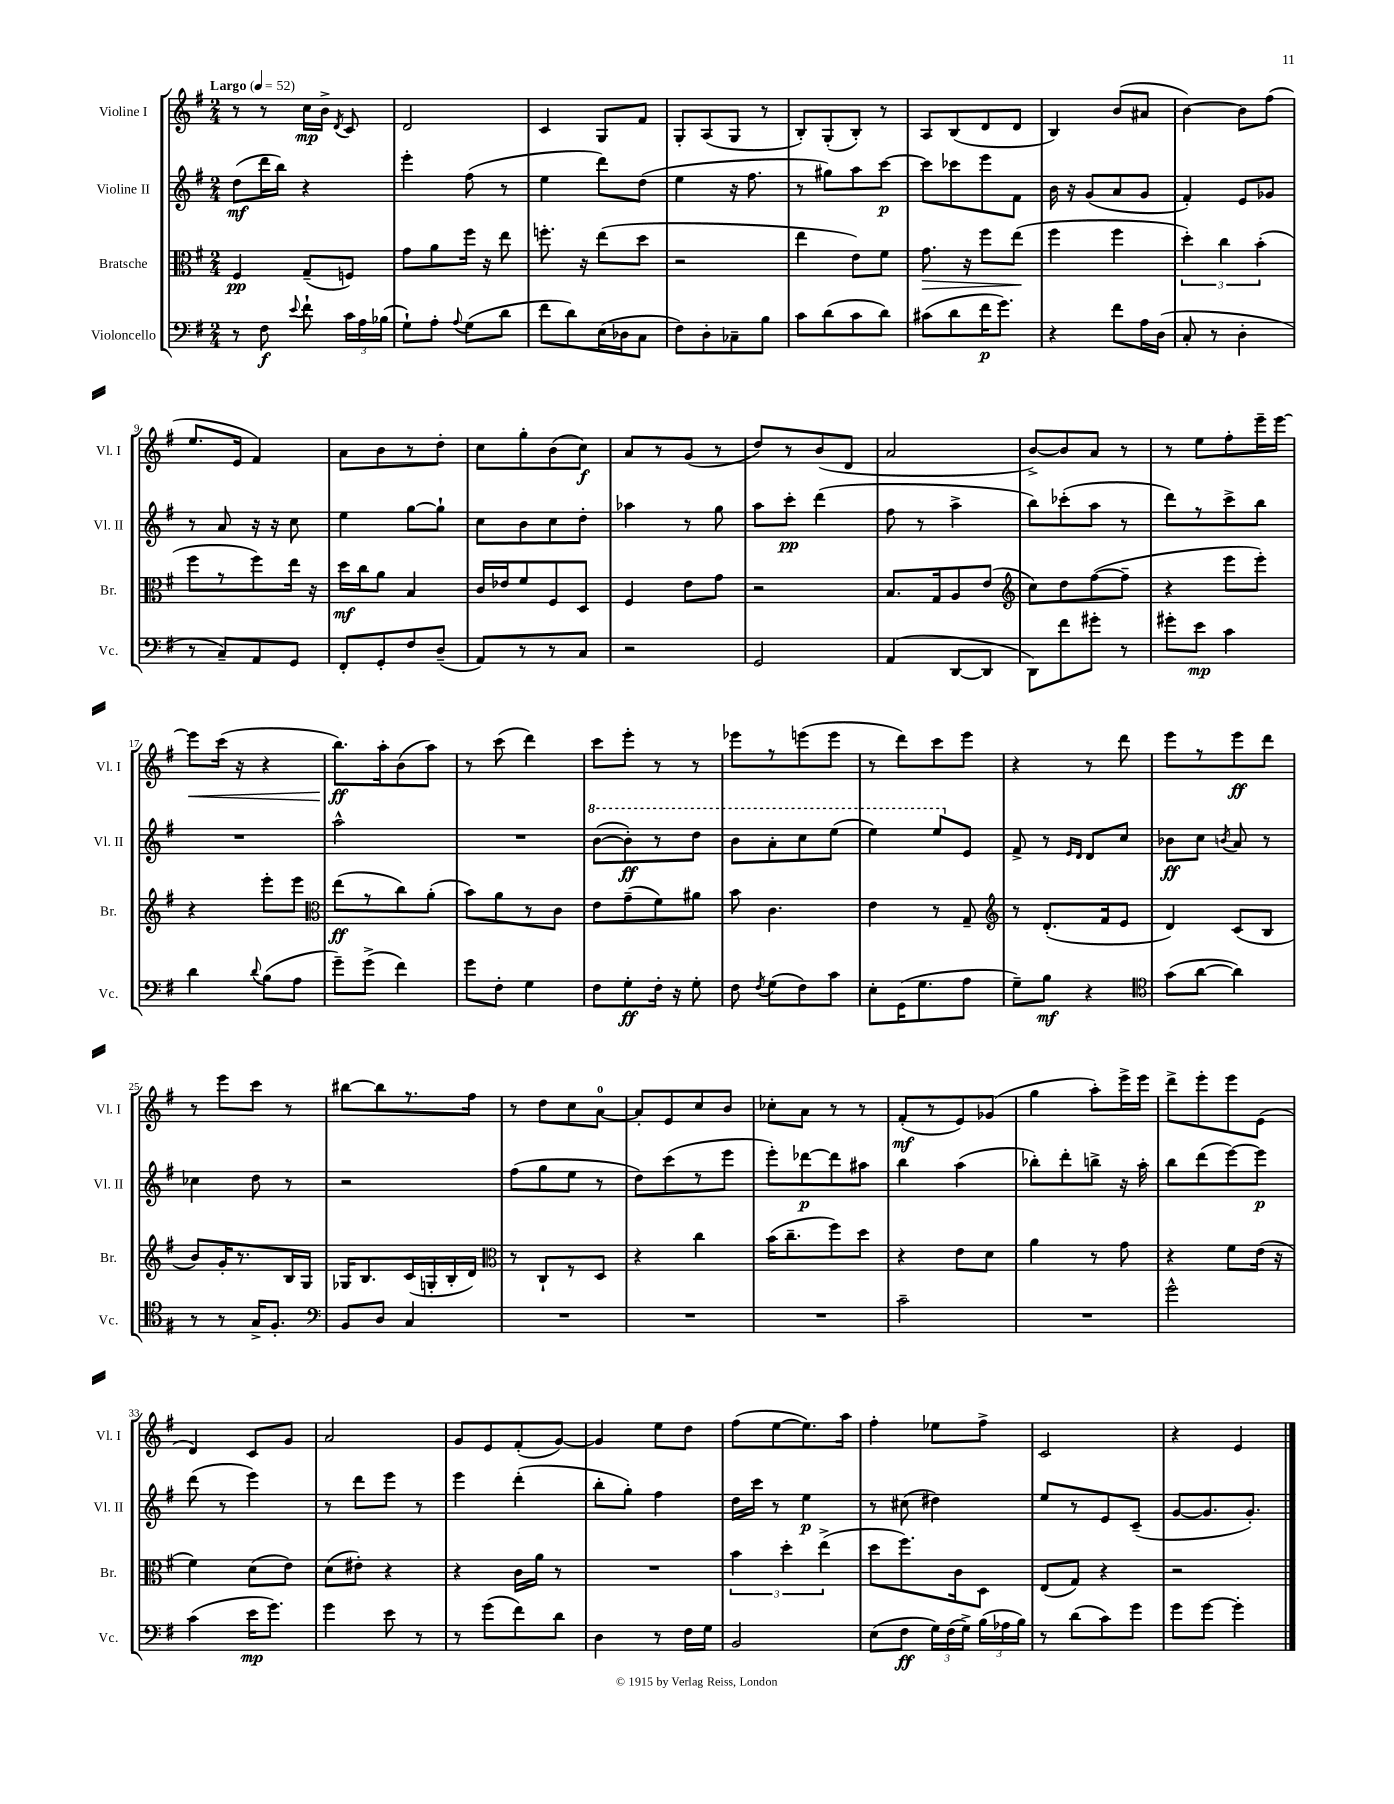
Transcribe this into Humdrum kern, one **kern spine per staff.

**kern	**dynam	**kern	**dynam	**kern	**dynam	**kern	**dynam
*part4	*part4	*part3	*part3	*part2	*part2	*part1	*part1
*staff4	*staff4	*staff3	*staff3	*staff2	*staff2	*staff1	*staff1
*I"Violoncello	*	*I"Bratsche	*	*I"Violine II	*	*I"Violine I	*
*I'Vc.	*	*I'Br.	*	*I'Vl. II	*	*I'Vl. I	*
*clefF4	*	*clefC3	*	*clefG2	*	*clefG2	*
*k[f#]	*	*k[f#]	*	*k[f#]	*	*k[f#]	*
*M2/4	*	*M2/4	*	*M2/4	*	*M2/4	*
*MM52	*	*MM52	*	*MM52	*	*MM52	*
=1	=1	=1	=1	=1	=1	=1	=1
!	!	!	!	!	!	!LO:TX:a:B:t=Largo	!
8r	.	4F#/	pp	(8dd\L	mf	8r	.
8F#\	f	.	.	16ddd\L	.	8r	.
.	.	.	.	16bb\JJ)	.	.	.
8qqe/	.	.	.	.	.	.	.
8f#`\	.	(8G~/L	.	4r	.	16cc\LL	mp
.	.	.	.	.	.	16b^\JJ	.
.	.	.	.	.	.	8qd/	.
24c\LL	.	8Fn/J)	.	.	.	8c/	.
24A\	.	.	.	.	.	.	.
(24B-X\JJ	.	.	.	.	.	.	.
=2	=2	=2	=2	=2	=2	=2	=2
8G`\L)	.	8g\L	.	4eee'\	.	2d/	.
8A'\J	.	8a\	.	.	.	.	.
8qqA/	.	.	.	.	.	.	.
(8G\L	.	16ff#\Jk	.	(8ff#\	.	.	.
.	.	16r	.	.	.	.	.
8d\J	.	8ee\	.	8r	.	.	.
=3	=3	=3	=3	=3	=3	=3	=3
8f#\L	.	8.ffn'\	.	4ee\	.	4c/	.
8d\)	.	.	.	.	.	.	.
.	.	16r	.	.	.	.	.
(16E\L	.	(8ee\L	.	8ddd\L)	.	8G/L	.
16D-X\J	.	.	.	.	.	.	.
8C\J	.	8dd\J	.	(8dd\J	.	8f#/J	.
=4	=4	=4	=4	=4	=4	=4	=4
8F#\L)	.	2r	.	4ee\	.	8G'/L	.
8D'\	.	.	.	.	.	(8A/	.
8C-X~\	.	.	.	16r	.	8G/J	.
.	.	.	.	8.ff#\	.	.	.
8B\J	.	.	.	.	.	8r	.
=5	=5	=5	=5	=5	=5	=5	=5
8c\L	.	4ee\	.	8r	.	8B'/L)	.
(8d\	.	.	.	8gg#X\L)	.	(8G'/	.
8c\	.	8e\L)	.	8aa\	.	8B'/J)	.
8d\J)	.	8f#\J	.	[8ccc\J	p	8r	.
=6	=6	=6	=6	=6	=6	=6	=6
!	!	!	!LO:HP:b	!	!	!	!
(8c#X\L	.	8.g\	>	8ccc\L]	.	8A/L	.
8d\	.	.	.	8ccc-X\	.	(8B/	.
.	.	16r	.	.	.	.	.
16f#\K	p	8ff#\L	.	8eee\	.	8d/	.
8.g\J)	.	.	.	.	.	.	.
.	.	(8ee\J	.	8f#\J	.	8d/J	.
.	.	.	]	.	.	.	.
=7	=7	=7	=7	=7	=7	=7	=7
4r	.	4ff#\	.	16b\	.	4B/)	.
.	.	.	.	16r	.	.	.
.	.	.	.	(8g/L	.	.	.
8f#\L	.	4ff#\	.	8a/	.	(8b/L	.
16A\L	.	.	.	8g/J	.	8a#X/J	.
(16D\JJ	.	.	.	.	.	.	.
=8	=8	=8	=8	=8	=8	=8	=8
8C'/	.	6dd'\)	.	4f#'/)	.	[4b\)	.
8r	.	.	.	.	.	.	.
.	.	6cc\	.	.	.	.	.
4D'\	.	.	.	8e/L	.	8b\L]	.
.	.	(6b'\	.	.	.	.	.
.	.	.	.	8g-X/J	.	(8ff#\J	.
!!LO:LB:g=z
=9	=9	=9	=9	=9	=9	=9	=9
8r	.	8ff#\L	.	8r	.	8.ee/L	.
8C~/L)	.	8r	.	8a/	.	.	.
.	.	.	.	.	.	16e/Jk	.
8AA/	.	8ff#\)	.	16r	.	4f#/)	.
.	.	.	.	16r	.	.	.
8GG/J	.	16ee\Jk	.	8cc\	.	.	.
.	.	16r	.	.	.	.	.
=10	=10	=10	=10	=10	=10	=10	=10
8FF#'/L	.	16dd\LL	mf	4ee\	.	8a\L	.
.	.	16cc\J	.	.	.	.	.
8GG'/	.	8a\J	.	.	.	8b\	.
8F#/	.	4B/	.	[8gg\L	.	8r	.
(8D~/J	.	.	.	8gg`\J]	.	8dd'\J	.
=11	=11	=11	=11	=11	=11	=11	=11
8AA/L)	.	16c/LL	.	8cc\L	.	8cc\L	.
.	.	16e-X/J	.	.	.	.	.
8r	.	8f#/	.	8b\	.	8gg'\	.
8r	.	8F#/	.	8cc\	.	(8b\	.
8C/J	.	8D/J	.	8dd'\J	.	8cc\J)	f
=12	=12	=12	=12	=12	=12	=12	=12
2r	.	4F#/	.	4aa-X\	.	8a/L	.
.	.	.	.	.	.	8r	.
.	.	8e\L	.	8r	.	(8g/J	.
.	.	8g\J	.	8gg\	.	8r	.
=13	=13	=13	=13	=13	=13	=13	=13
2GG/	.	2r	.	8aa\L	.	8dd/L)	.
.	.	.	.	8ccc'\J	pp	8r	.
.	.	.	.	(4ddd\	.	(8b/	.
.	.	.	.	.	.	8d/J	.
=14	=14	=14	=14	=14	=14	=14	=14
(4AA/	.	8.B/L	.	8ff#\	.	2a/	.
.	.	.	.	8r	.	.	.
.	.	16G/k	.	.	.	.	.
[8DD/L	.	8A/	.	4aa^\	.	.	.
8DD/J]	.	(8e/J	.	.	.	.	.
=15	=15	=15	=15	=15	=15	=15	=15
*	*	*clefG2	*	*	*	*	*
8DD\L)	.	8cc\L)	.	8bb\L)	.	[8b^/L)	.
8f#\	.	8dd\	.	(8ccc-X'\	.	8b/]	.
8g#X'\J	.	([8ff#\	.	8aa\J	.	8a/J	.
8r	.	8ff#~\J]	.	8r	.	8r	.
=16	=16	=16	=16	=16	=16	=16	=16
8g#X'\L	.	4r	.	8ddd\L)	.	8r	.
8e\J	mp	.	.	8r	.	8ee\L	.
4c\	.	8eee\L	.	8ccc^\	.	8ff#'\	.
.	.	8eee'\J)	.	8bb\J	.	16eee~\L	.
.	.	.	.	.	.	[16eee\JJ	.
!!LO:LB:g=z
=17	=17	=17	=17	=17	=17	=17	=17
!	!	!	!	!	!	!	!LO:HP:b
4d\	.	4r	.	2r	.	8eee\L]	<
.	.	.	.	.	.	(16ccc\Jk	.
.	.	.	.	.	.	16r	.
8qqd/	.	.	.	.	.	.	.
(8B\L	.	8eee'\L	.	.	.	4r	.
8A\J	.	8eee\J	.	.	.	.	.
=18	=18	=18	=18	=18	=18	=18	=18
*	*	*clefC3	*	*	*	*	*
8g~\L)	.	(8ee\L	ff	2aa^^\	.	8.bb\L)	ff
(8g^\J	.	8r	.	.	.	.	.
.	.	.	.	.	.	16aa'\k	[
4f#\)	.	8cc\)	.	.	.	(8b\	.
.	.	(8a'\J	.	.	.	8aa\J)	.
=19	=19	=19	=19	=19	=19	=19	=19
8g\L	.	8b\L)	.	2r	.	8r	.
8F#'\J	.	8a\	.	.	.	(8ccc\	.
4G\	.	8r	.	.	.	4ddd\)	.
.	.	8c\J	.	.	.	.	.
=20	=20	=20	=20	=20	=20	=20	=20
*	*	*	*	*8va	*	*	*
8F#\L	.	8e\L	.	([8bb\L	.	8ccc\L	.
8G'\	ff	(8g~\	.	8bb'\])	ff	8eee'\J	.
16F#'\Jk	.	8f#\)	.	8r	.	8r	.
16r	.	.	.	.	.	.	.
8G'\	.	8a#X\J	.	8ddd\J	.	8r	.
=21	=21	=21	=21	=21	=21	=21	=21
8F#\	.	8b\	.	8bb\L	.	8eee-X\L	.
8qF#/	.	.	.	.	.	.	.
(8G\L	.	4.c\	.	8aa'\	.	8r	.
8F#\)	.	.	.	8ccc\	.	(8eeen\	.
8c\J	.	.	.	(8eee\J	.	8eee\J	.
=22	=22	=22	=22	=22	=22	=22	=22
8E'\L	.	4e\	.	4eee\)	.	8r	.
(16GG\K	.	.	.	.	.	8ddd\L)	.
8.G\	.	.	.	.	.	.	.
.	.	8r	.	8eee/L	.	8ccc\	.
*	*	*	*	*X8va	*	*	*
8A\J	.	8G~/	.	8e/J	.	8eee\J	.
=23	=23	=23	=23	=23	=23	=23	=23
*	*	*clefG2	*	*	*	*	*
8G~\L)	.	8r	.	8f#^/	.	4r	.
8B\J	mf	(8.d'/L	.	8r	.	.	.
.	.	.	.	16qqe/LL	.	.	.
.	.	.	.	16qqd/JJ	.	.	.
4r	.	.	.	8d/L	.	8r	.
.	.	16f#/k	.	.	.	.	.
.	.	8e/J	.	8cc/J	.	8ddd\	.
=24	=24	=24	=24	=24	=24	=24	=24
*clefC4	*	*	*	*	*	*	*
(8g\L	.	4d/)	.	8b-X\L	ff	8eee\L	.
[8a\J	.	.	.	8cc\J	.	8r	.
.	.	.	.	8qbn/	.	.	.
4a\])	.	(8c/L	.	8a/	.	8eee\	ff
.	.	8B/J	.	8r	.	8ddd\J	.
!!LO:LB:g=z
=25	=25	=25	=25	=25	=25	=25	=25
8r	.	8b/L)	.	4cc-X\	.	8r	.
8r	.	16g'/K	.	.	.	8eee\L	.
.	.	8.r	.	.	.	.	.
16G^/KL	.	.	.	8dd\	.	8ccc\J	.
8.F#'/J	.	.	.	.	.	.	.
.	.	16B/L	.	8r	.	8r	.
.	.	16G/JJ	.	.	.	.	.
=26	=26	=26	=26	=26	=26	=26	=26
*clefF4	*	*	*	*	*	*	*
8BB/L	.	16G-X/KL	.	2r	.	[8bb#X\L	.
.	.	8.B/	.	.	.	.	.
8D/J	.	.	.	.	.	8bb#\]	.
4C/	.	(16c/L	.	.	.	8.r	.
.	.	16Gn'/	.	.	.	.	.
.	.	16B'/	.	.	.	.	.
.	.	16d/JJ)	.	.	.	16ff#\Jk	.
=27	=27	=27	=27	=27	=27	=27	=27
*	*	*clefC3	*	*	*	*	*
2r	.	8r	.	(8ff#\L	.	8r	.
.	.	8C`/L	.	8gg\	.	8dd\L	.
.	.	8r	.	8ee\J	.	8cc\	.
.	.	8D/J	.	8r	.	[8a\J	.
=28	=28	=28	=28	=28	=28	=28	=28
2r	.	4r	.	8dd\L)	.	8a'/L]	.
.	.	.	.	(8ccc\	.	8e/	.
.	.	4cc\	.	8r	.	8cc/	.
.	.	.	.	8eee\J	.	8b/J	.
=29	=29	=29	=29	=29	=29	=29	=29
2r	.	(16b\KL	.	8eee'\L)	.	8cc-X'\L	.
.	.	8.cc~\	.	.	.	.	.
.	.	.	.	[8ddd-X\	p	8a\J	.
.	.	8ff#\)	.	8ddd-\]	.	8r	.
.	.	8dd\J	.	8aa#X\J	.	8r	.
=30	=30	=30	=30	=30	=30	=30	=30
2c~\	.	4r	.	4bb\	.	(8f#'/L	mf
.	.	.	.	.	.	8r	.
.	.	8e\L	.	(4aa\	.	8e/)	.
.	.	8d\J	.	.	.	(8g-X/J	.
=31	=31	=31	=31	=31	=31	=31	=31
2r	.	4a\	.	8bb-X'\L)	.	4gg\	.
.	.	.	.	8ddd'\	.	.	.
.	.	8r	.	8bbn^\J	.	8aa'\L)	.
.	.	8g\	.	16r	.	16eee^\L	.
.	.	.	.	16aa'\	.	16eee\JJ	.
=32	=32	=32	=32	=32	=32	=32	=32
2g^^\	.	4r	.	8bb\L	.	8ddd^\L	.
.	.	.	.	(8ddd\	.	8eee'\	.
.	.	8f#\L	.	[8eee\)	.	8eee\	.
.	.	(16e\Jk	.	8eee\J]	p	(8e\J	.
.	.	16r	.	.	.	.	.
!!LO:LB:g=z
=33	=33	=33	=33	=33	=33	=33	=33
(4c\	.	4f#\)	.	(8ddd\	.	4d/)	.
.	.	.	.	8r	.	.	.
16e\KL	mp	(8d\L	.	4eee\)	.	8c/L	.
8.g\J)	.	.	.	.	.	.	.
.	.	8e\J)	.	.	.	8g/J	.
=34	=34	=34	=34	=34	=34	=34	=34
4g\	.	(8d\L	.	8r	.	2a/	.
.	.	8e#X'\J)	.	8ddd\L	.	.	.
8e\	.	4r	.	8eee\J	.	.	.
8r	.	.	.	8r	.	.	.
=35	=35	=35	=35	=35	=35	=35	=35
8r	.	4r	.	4eee\	.	8g/L	.
(8g\L	.	.	.	.	.	8e/	.
8f#\)	.	16c\LL	.	(4ddd'\	.	(8f#'/	.
.	.	16a\JJ	.	.	.	.	.
8d\J	.	8r	.	.	.	[8g/J)	.
=36	=36	=36	=36	=36	=36	=36	=36
4D\	.	2r	.	8bb'\L	.	4g/]	.
.	.	.	.	8gg'\J)	.	.	.
8r	.	.	.	4ff#\	.	8ee\L	.
16F#\LL	.	.	.	.	.	8dd\J	.
16G\JJ	.	.	.	.	.	.	.
=37	=37	=37	=37	=37	=37	=37	=37
2BB/	.	6b\	.	16dd\LL	.	(8ff#\L	.
.	.	.	.	16ccc\JJ	.	.	.
.	.	.	.	8r	.	[8ee\	.
.	.	6dd'\	.	.	.	.	.
.	.	.	.	4ee\	p	8.ee\])	.
.	.	(6ee^\	.	.	.	.	.
.	.	.	.	.	.	16aa\Jk	.
=38	=38	=38	=38	=38	=38	=38	=38
(8E\L	.	8dd\L	.	8r	.	4ff#'\	.
8F#\J	ff	8.ff#\)	.	(8cc#X\	.	.	.
24G\LL)	.	.	.	4dd#X\)	.	8ee-X\L	.
(24F#\	.	.	.	.	.	.	.
.	.	16c\k	.	.	.	.	.
24G^\JJ)	.	.	.	.	.	.	.
(24B\LL	.	8D\J	.	.	.	8ff#^\J	.
24A-X\	.	.	.	.	.	.	.
24B\JJ)	.	.	.	.	.	.	.
=39	=39	=39	=39	=39	=39	=39	=39
8r	.	(8E/L	.	8ee/L	.	2c/	.
(8d\L	.	8G/J)	.	8r	.	.	.
8c\)	.	4r	.	8e/	.	.	.
8g\J	.	.	.	(8c~/J	.	.	.
=40	=40	=40	=40	=40	=40	=40	=40
8g\L	.	2r	.	[8g/L	.	4r	.
[8g\J	.	.	.	8.g/]	.	.	.
4g'\]	.	.	.	.	.	4e/	.
.	.	.	.	8.g'/J)	.	.	.
==	==	==	==	==	==	==	==
*-	*-	*-	*-	*-	*-	*-	*-
